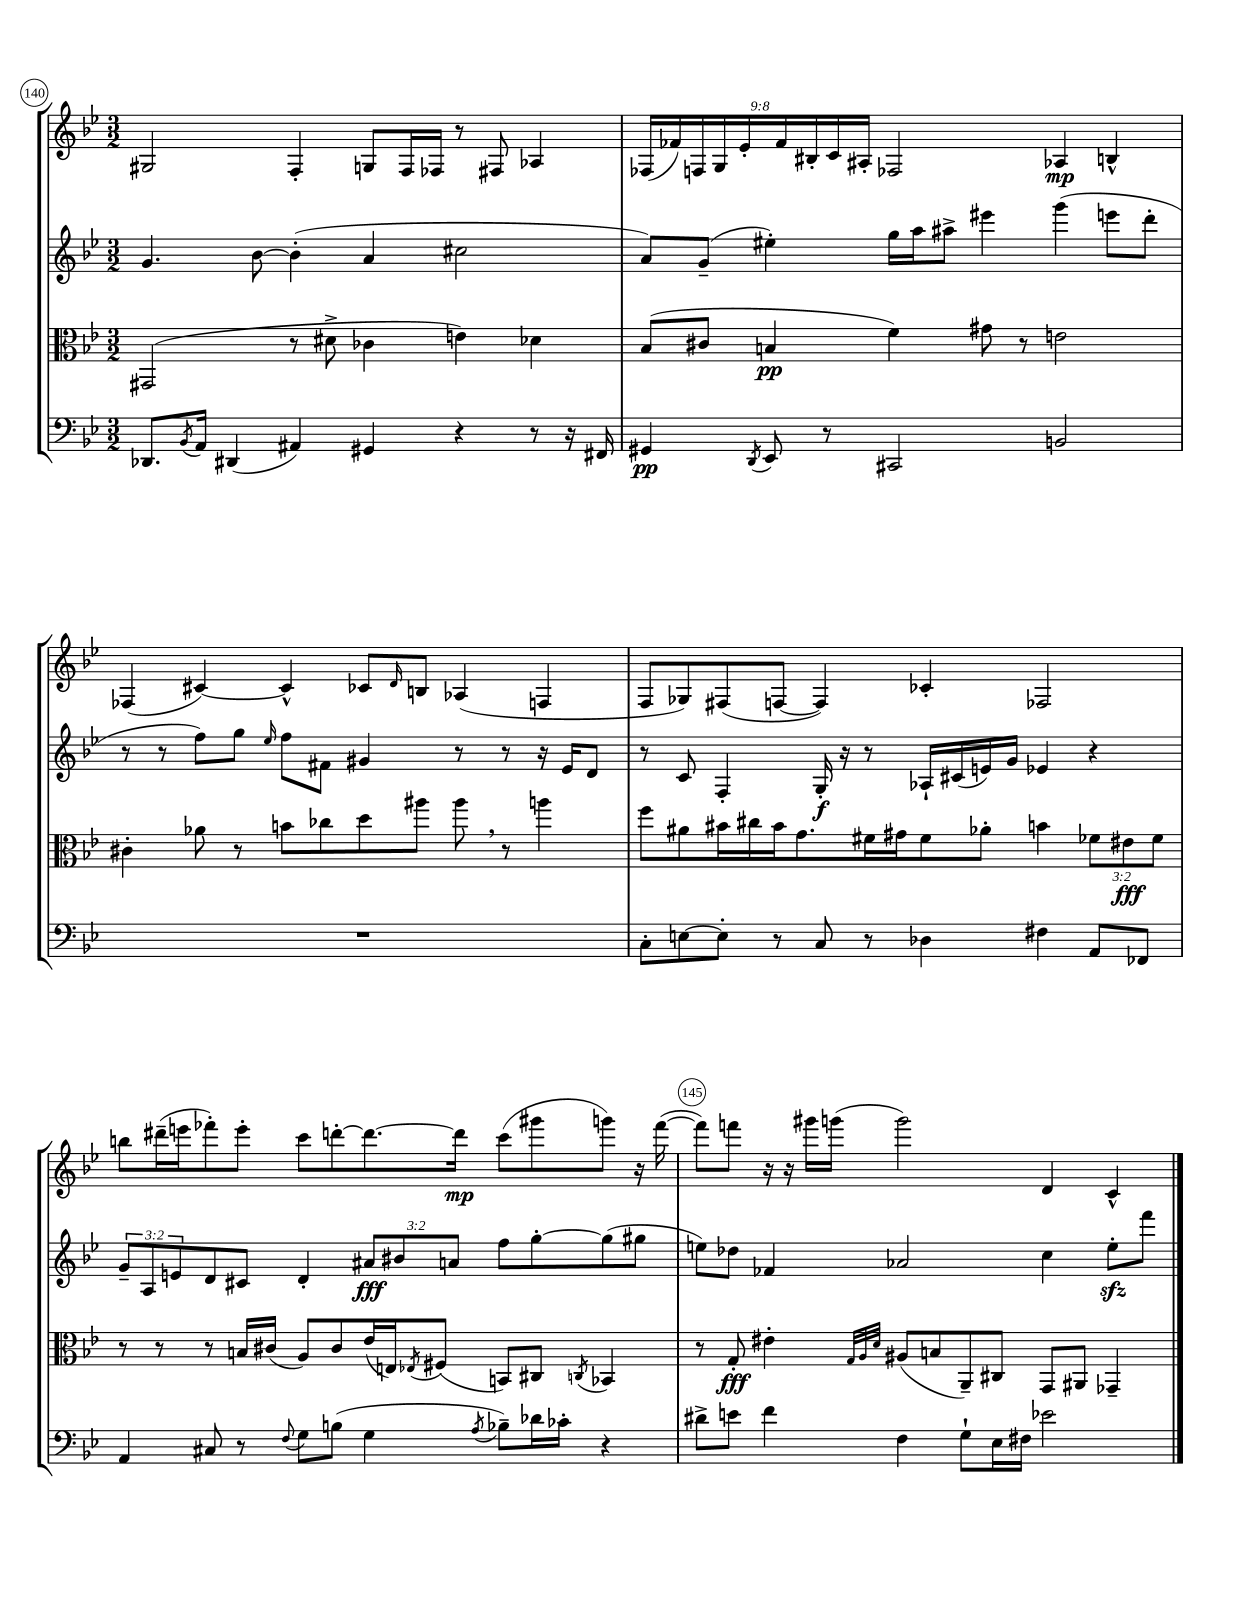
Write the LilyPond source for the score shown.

<<
\new StaffGroup <<
\new Staff = "s0" {
    \clef treble \key bes \major \numericTimeSignature \time 3/2 \override Staff.TupletNumber.text = #tuplet-number::calc-fraction-text
    gis2 f4-. g8 f16 fes16 r8 fis8 aes4 |
    \tuplet 9/8 { fes16( fes'16) f16 g16 ees'16-. fes'16 bis16-. c'16 ais16-. } fes2 aes4\mp b4-^ |
    fes4( cis'4~) cis'4-^ ces'8 \grace { d'16 } b8 aes4( f4 |
    f8 ges8) fis8( f8~ f4) ces'4-. fes2 |
    b''8 dis'''16--( e'''16 fes'''8-.) e'''8-. c'''8 d'''8~-. d'''8.~ d'''16\mp c'''8( gis'''8 g'''8) r16 fes'''16~( |
    fes'''8) f'''8 r16 r16 gis'''16 g'''16( g'''2) d'4 c'4-^ \bar "|." |
}
\new Staff = "s1" {
    \clef treble \key bes \major \numericTimeSignature \time 3/2 \override Staff.TupletNumber.text = #tuplet-number::calc-fraction-text
    g'4. bes'8~ bes'4-.( a'4 cis''2 |
    a'8) g'8--( eis''4-.) g''16 a''16 ais''8-> eis'''4 g'''4( e'''8 d'''8-. |
    r8 r8 f''8) g''8 \grace { ees''16 } f''8 fis'8 gis'4 r8 r8 r16 ees'16 d'8 |
    r8 c'8 f4-. g16-.\f r16 r8 aes16-! cis'16( e'16) g'16 ees'4 r4 |
    \tuplet 3/2 { g'8-- a8 e'8 } d'8 cis'8 d'4-. \tuplet 3/2 { ais'8\fff bis'8 a'8 } f''8 g''8~-. g''8( gis''8 |
    e''8) des''8 fes'4 aes'2 c''4 e''8-.\sfz f'''8 \bar "|." |
}
\new Staff = "s2" {
    \clef alto \key bes \major \numericTimeSignature \time 3/2 \override Staff.TupletNumber.text = #tuplet-number::calc-fraction-text
    gis,2( r8 dis'8-> ces'4 e'4) des'4 |
    bes8( cis'8 b4\pp f'4) gis'8 r8 e'2 |
    cis'4-. aes'8 r8 b'8 ces''8 d''8 ais''8 ais''8 \breathe r8 a''4 |
    f''8 ais'8 bis'16 cis''16 bis'16 g'8. fis'16 gis'16 fis'8 aes'8-. b'4 \tuplet 3/2 { fes'8 eis'8\fff fes'8 } |
    r8 r8 r8 b16 cis'16( a8) cis'8 ees'16( e16) \acciaccatura { ees8 } fis8( b,8) cis8 \acciaccatura { c8 } bes,4 |
    r8 g8-.\fff eis'4-. \grace { g32 a32 d'32 } ais8( b8 a,8--) cis8 g,8 ais,8 ges,4-- \bar "|." |
}
\new Staff = "s3" {
    \clef bass \key bes \major \numericTimeSignature \time 3/2
    des,8. \acciaccatura { bes,8 } a,16 dis,4( ais,4) gis,4 r4 r8 r16 fis,16 |
    gis,4\pp \acciaccatura { d,8 } ees,8 r8 cis,2 b,2 |
    R1. |
    c8-. e8~ e8-. r8 c8 r8 des4 fis4 a,8 fes,8 |
    a,4 cis8 r8 \appoggiatura { f8 } g8 b8( g4 \acciaccatura { a8 } bes8--) des'16 ces'16-. r4 |
    dis'8-> e'8 f'4 f4 g8-! ees16 fis16 ees'2 \bar "|." |
}
>>
>>
\layout { \context { \Score currentBarNumber = #140 \override BarNumber.break-visibility = ##(#f #t #t) barNumberVisibility = #(every-nth-bar-number-visible 5) \override BarNumber.stencil = #(make-stencil-circler 0.1 0.3 ly:text-interface::print) } }
